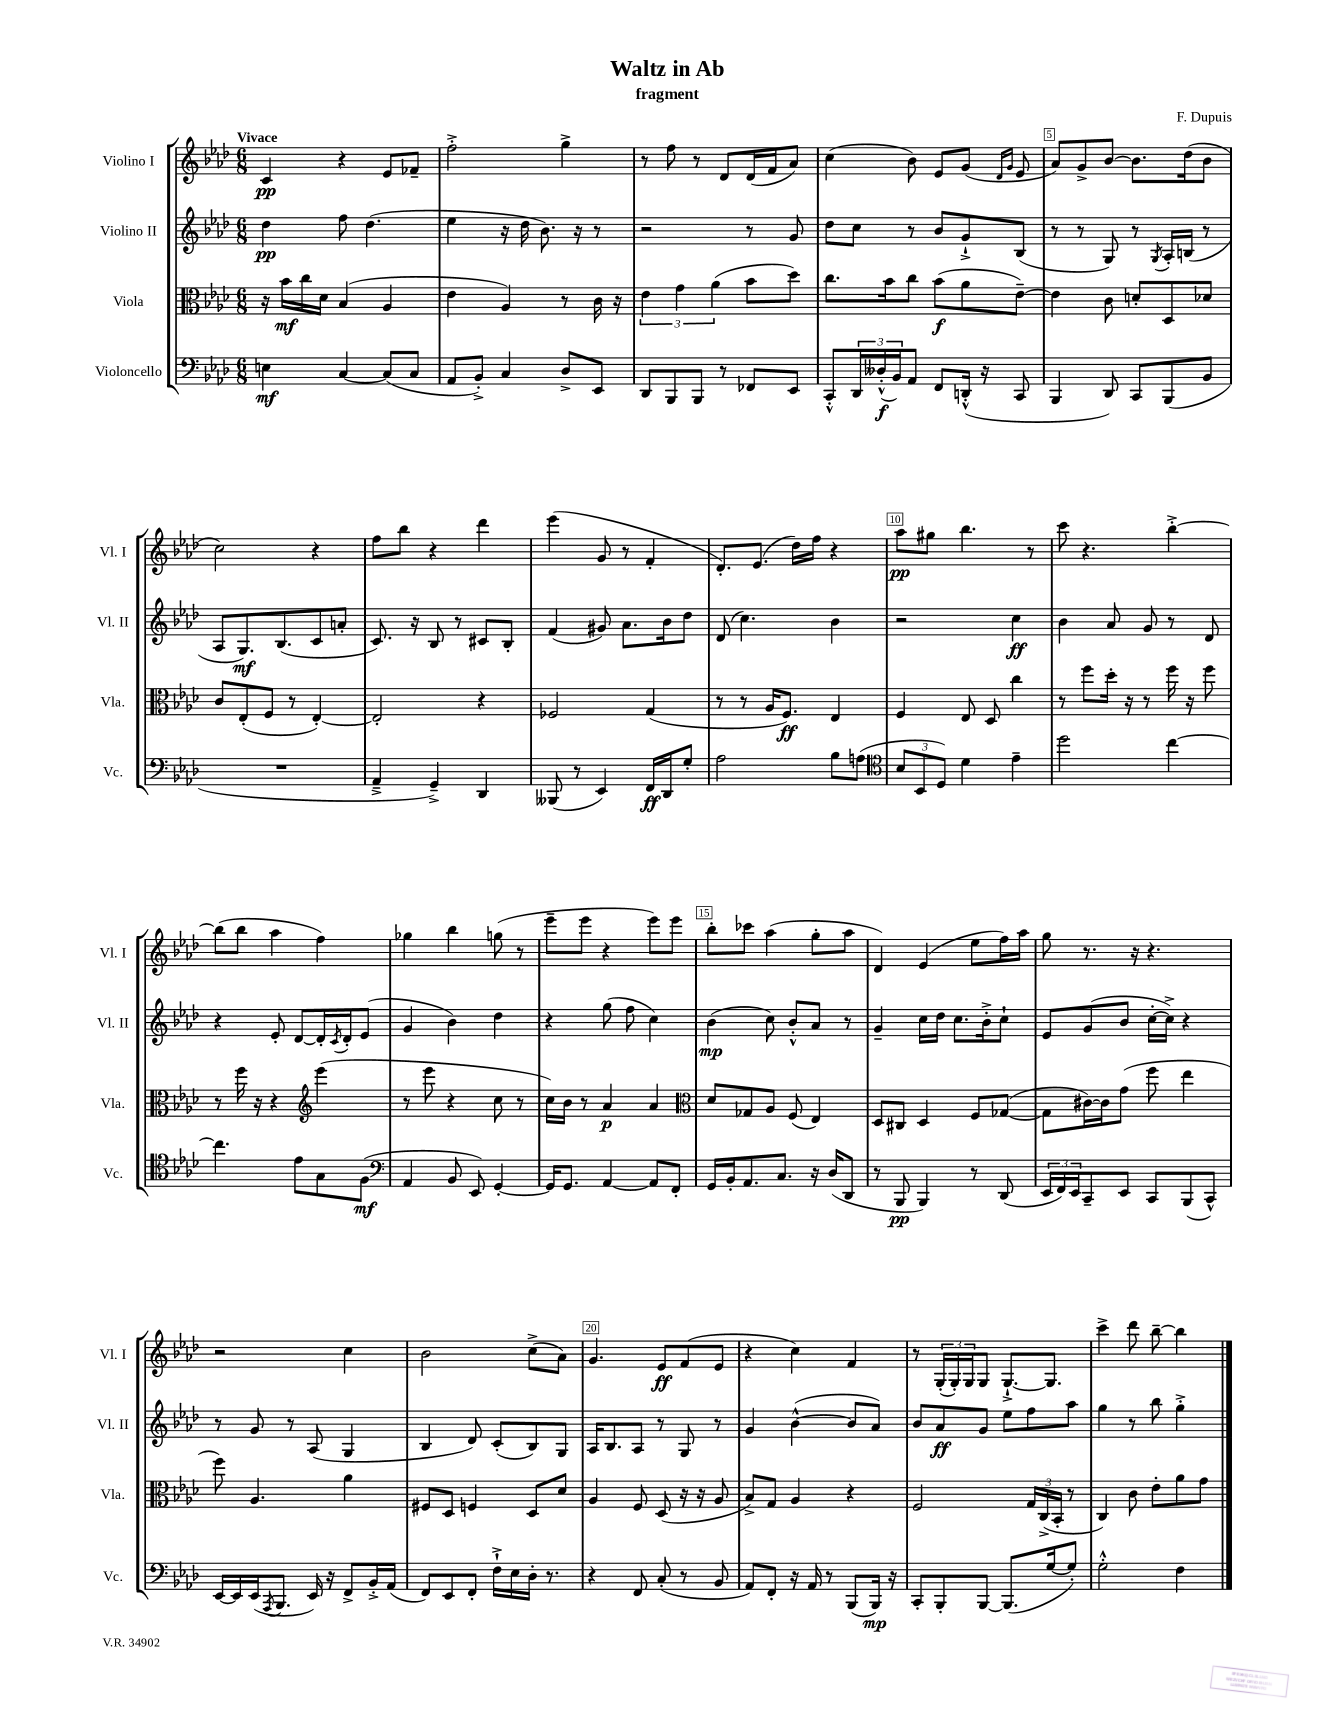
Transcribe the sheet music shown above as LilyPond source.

\header { title = "Waltz in Ab" composer = "F. Dupuis" subtitle = "fragment" }
<<
\new StaffGroup <<
\new Staff = "s0" \with { instrumentName = "Violino I" shortInstrumentName = "Vl. I" } {
    \clef treble \key aes \major \numericTimeSignature \time 6/8 \tempo "Vivace"
    c'4\pp r4 ees'8 fes'8-- |
    f''2-.-> g''4-> |
    r8 f''8 r8 des'8 des'16( f'16 aes'8) |
    c''4( bes'8) ees'8 g'8( \grace { des'16 g'16 } ees'8 |
    aes'8) g'8-> bes'8~ bes'8. des''16( bes'8 |
    c''2) r4 |
    f''8 bes''8 r4 des'''4 |
    ees'''4( g'8 r8 f'4-. |
    des'8.-.) ees'8.( des''16) f''16 r4 |
    aes''8\pp gis''8 bes''4. r8 |
    c'''8 r4. bes''4~-.-> |
    bes''8( bes''8 aes''4 f''4) |
    ges''4 bes''4 g''8( r8 |
    ees'''8-- ees'''8 r4 ees'''8) ees'''8 |
    bes''8-. ces'''8 aes''4( g''8-. aes''8 |
    des'4) ees'4( ees''8 f''16) aes''16 |
    g''8 r8. r16 r4. |
    r2 c''4 |
    bes'2 c''8->( aes'8) |
    g'4. ees'8\ff f'8( ees'8 |
    r4 c''4) f'4 |
    r8 \tuplet 3/2 { g16-.( g16-.) g16 } g8 g8.~-!-> g8. |
    c'''4-> des'''8 bes''8~-- bes''4 \bar "|." |
}
\new Staff = "s1" \with { instrumentName = "Violino II" shortInstrumentName = "Vl. II" } {
    \clef treble \key aes \major \numericTimeSignature \time 6/8
    des''4\pp f''8 des''4.( |
    ees''4 r16 des''16 bes'8.) r16 r8 |
    r2 r8 g'8 |
    des''8 c''8 r8 bes'8 g'8-!-> bes8( |
    r8 r8 g8) r8 \acciaccatura { g8 } aes16-. b16( r8 |
    aes8 g8.\mf) bes8.( c'8 a'8-. |
    c'8.) r16 bes8 r8 cis'8 bes8-. |
    f'4( gis'8) aes'8. bes'16 des''8 |
    des'8( c''4.) bes'4 |
    r2 c''4\ff |
    bes'4 aes'8 g'8 r8 des'8 |
    r4 ees'8-. des'8~ des'16-. \acciaccatura { c'8 } des'16-. ees'8( |
    g'4 bes'4) des''4 |
    r4 g''8( f''8 c''4) |
    bes'4\mp( c''8) bes'8-.-^ aes'8 r8 |
    g'4-- c''16 des''16 c''8. bes'16-.-> c''8-! |
    ees'8 g'8( bes'8 c''16~-. c''16->) r4 |
    r8 g'8 r8 aes8( g4 |
    bes4 des'8) c'8-.( bes8) g8 |
    aes16 bes8. aes8 r8 g8 r8 |
    g'4 bes'4~-^( bes'8 aes'8) |
    bes'8 aes'8\ff g'8 ees''8 f''8 aes''8 |
    g''4 r8 bes''8 g''4-.-> \bar "|." |
}
\new Staff = "s2" \with { instrumentName = "Viola" shortInstrumentName = "Vla." } {
    \clef alto \key aes \major \numericTimeSignature \time 6/8
    r16 bes'16\mf c''16 des'16 bes4( aes4 |
    ees'4 aes4) r8 c'16 r16 |
    \tuplet 3/2 { ees'4 g'4 aes'4( } bes'8 des''8) |
    c''8. bes'16 c''8 bes'8\f( aes'8 ees'8~--) |
    ees'4 c'8 d'8-. des8 des'8 |
    c'8 ees8-.( f8 r8 ees4~-.) |
    ees2-. r4 |
    fes2 g4( |
    r8 r8 aes16 f8.\ff) ees4 |
    f4 ees8 des8 c''4 |
    r8 f''8 des''16-. r16 r8 f''16 r16 f''8 |
    r8 f''16 r16 r4 \clef treble ees'''4( |
    r8 ees'''8 r4 c''8 r8 |
    c''16) bes'16 r8 aes'4\p aes'4 |
    \clef alto des'8 ges8 aes8 f8( ees4) |
    des8 cis8 des4 f8 ges8~( |
    ges8 cis'16~) cis'16 g'8( f''8 ees''4 |
    f''8) aes4. aes'4 |
    fis8 des8 f4 des8 des'8 |
    aes4 f8 des8( r16 r16 aes8 |
    bes8->) g8 aes4 r4 |
    f2 \tuplet 3/2 { g16 c16->( bes,16-. } r8 |
    c4) c'8 ees'8-. aes'8 g'8 \bar "|." |
}
\new Staff = "s3" \with { instrumentName = "Violoncello" shortInstrumentName = "Vc." } {
    \clef bass \key aes \major \numericTimeSignature \time 6/8
    e4\mf c4~ c8( c8 |
    aes,8 bes,8-.->) c4 des8-> ees,8 |
    des,8 bes,,8 bes,,8 r8 fes,8 ees,8 |
    c,8-.-^ \tuplet 3/2 { des,16 deses16-.-^\f( bes,16) } aes,8 f,8 d,16-.-^( r16 c,8 |
    bes,,4 des,8) c,8 bes,,8( bes,8 |
    R2. |
    aes,4---> g,4--->) des,4 |
    beses,,8( r8 ees,4) f,16\ff des,16 g8-. |
    aes2 bes8 a8( |
    \clef tenor \tuplet 3/2 { bes8 bes,8 des8) } des'4 ees'4-- |
    des''2 c''4~ |
    c''4. ees'8 g8 f8\mf( |
    \clef bass aes,4 bes,8 ees,8) g,4~-. |
    g,16 g,8. aes,4~ aes,8 f,8-. |
    g,16 bes,16-. aes,8. c8. r16 des16( des,8 |
    r8 bes,,8\pp bes,,4) r8 des,8( |
    \tuplet 3/2 { ees,16 f,16) ees,16 } c,8-- ees,8 c,8 bes,,8( c,8-^) |
    ees,16~ ees,16 ees,16( \acciaccatura { aes,,8 } bes,,8. ees,16) r16 f,8-> bes,16-.-> aes,16( |
    f,8) ees,8 f,8-. f16-!-> ees16 des16-. r8. |
    r4 f,8 c8-.( r8 bes,8 |
    aes,8) f,8-. r16 aes,16 r8 bes,,8( bes,,16\mp) r16 |
    c,8-. bes,,8-. bes,,8~ bes,,8.( g16~ g8-.) |
    g2-.-^ f4 \bar "|." |
}
>>
>>
\layout { \context { \Score \override BarNumber.break-visibility = ##(#f #t #t) barNumberVisibility = #(every-nth-bar-number-visible 5) \override BarNumber.stencil = #(make-stencil-boxer 0.1 0.3 ly:text-interface::print) } }
